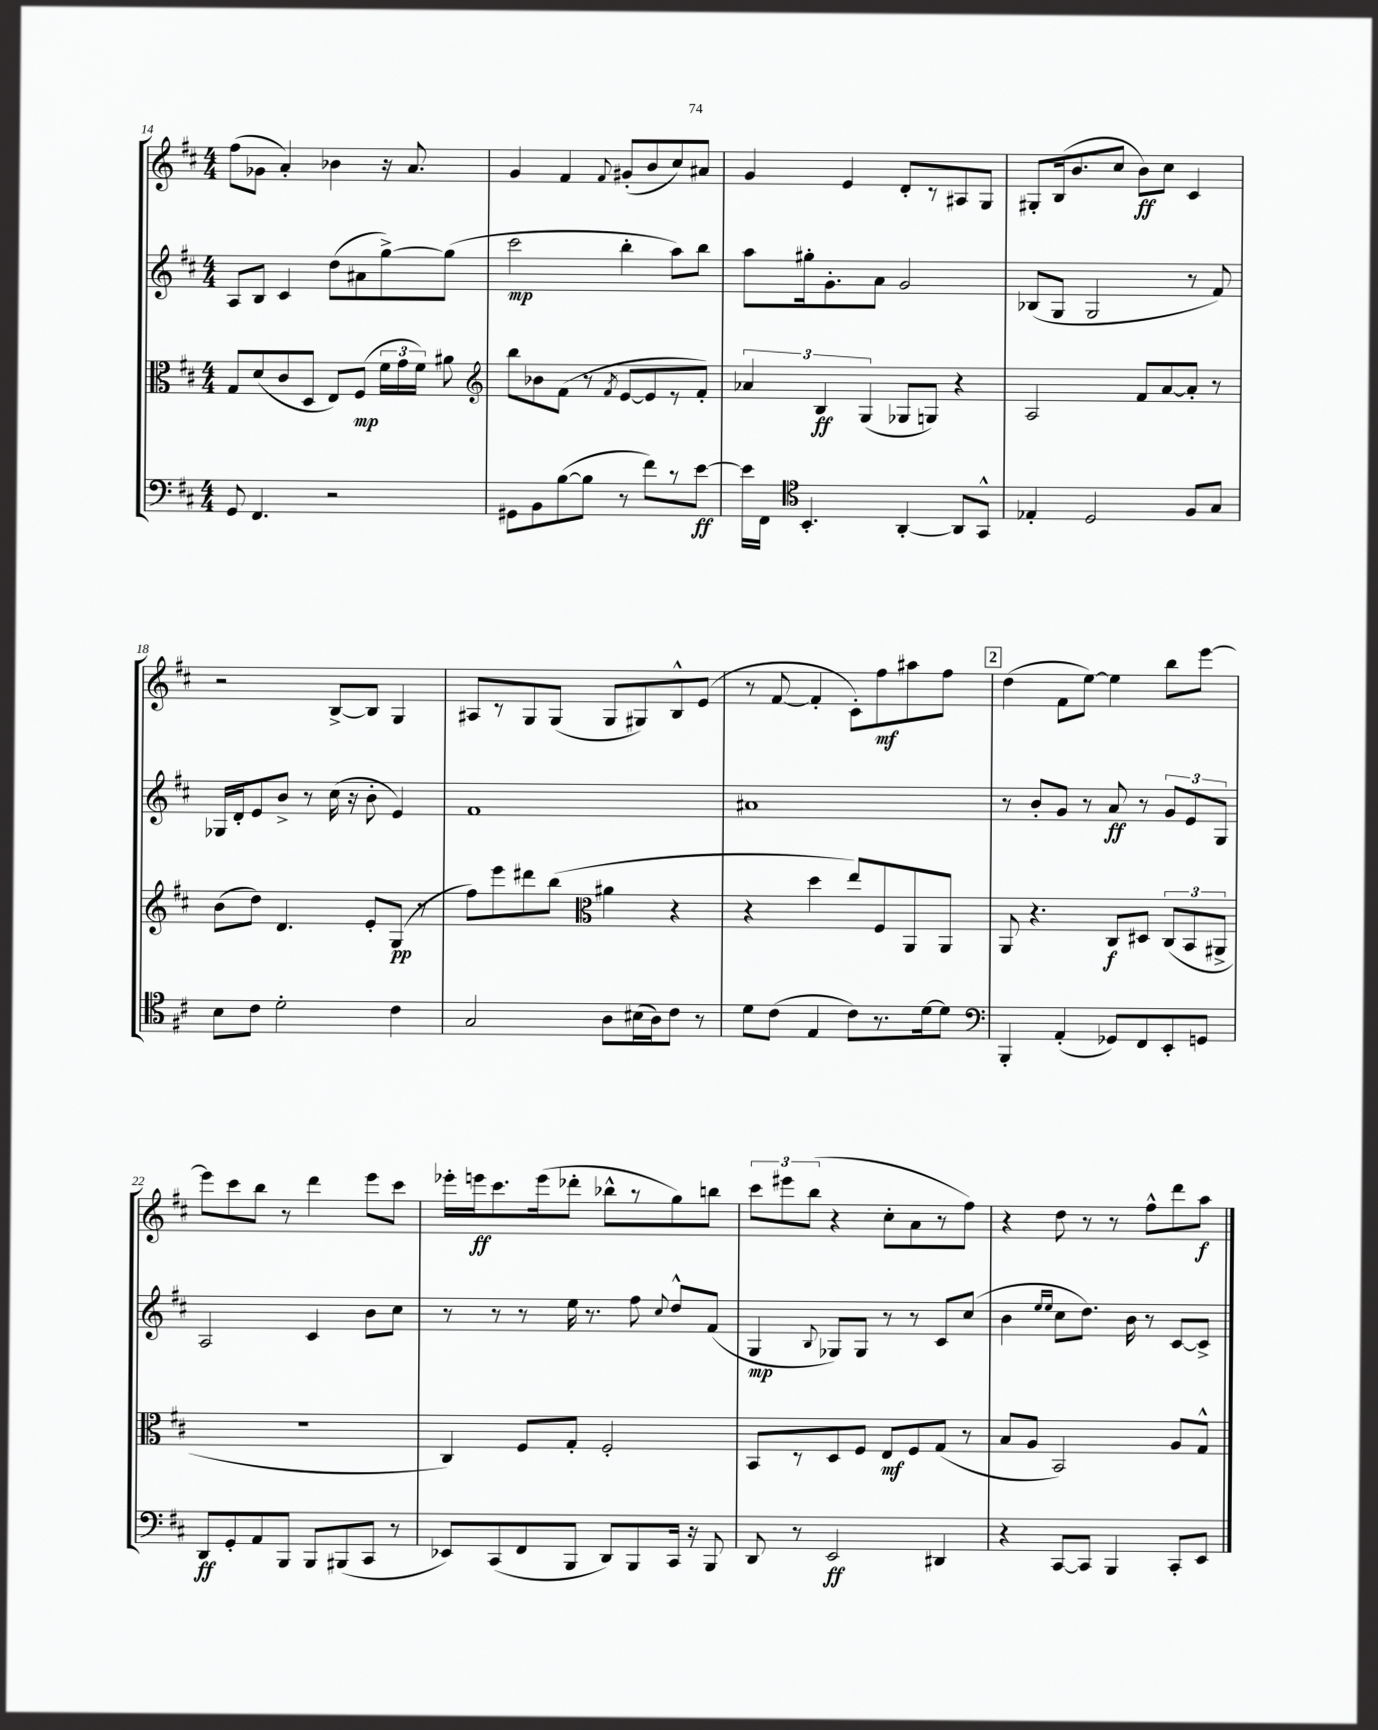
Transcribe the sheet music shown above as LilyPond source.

<<
\new StaffGroup <<
\new Staff = "s0" {
    \clef treble \key d \major \numericTimeSignature \time 4/4
    \autoBeamOff fis''8[( ges'8] a'4-.) bes'4 r16 a'8. |
    g'4 fis'4 \appoggiatura { fis'8 } gis'8[-.( b'8 cis''8) ais'8] |
    g'4 e'4 d'8[-. r8 ais8 g8] |
    gis8[-. b16( b'8. cis''8] b'8[\ff) cis''8] cis'4 |
    r2 b8[~-> b8] g4 |
    ais8[ r8 g8 g8]( g8[ gis8) b8-^ e'8]( |
    r8 fis'8~ fis'4-. cis'8[-.) fis''8\mf ais''8 fis''8] |
    \mark \markup { \box "2" } d''4( fis'8[ e''8]~) e''4 b''8[ e'''8]~ |
    e'''8[ cis'''8 b''8] r8 d'''4 e'''8[ cis'''8] |
    ees'''16[-. e'''16\ff cis'''8. e'''16( des'''8]-. bes''8[-^ r8 g''8) b''8] |
    \tuplet 3/2 { cis'''8[ eis'''8 b''8]( } r4 cis''8[-. a'8 r8 fis''8]) |
    r4 d''8 r8 r8 fis''8[-^ d'''8 a''8]\f \bar "|." |
}
\new Staff = "s1" {
    \clef treble \key d \major \numericTimeSignature \time 4/4
    \autoBeamOff a8[ b8] cis'4 d''8[( ais'8 g''8~->) g''8]( |
    cis'''2\mp b''4-. a''8[) b''8] |
    a''8[ gis''16-. g'8.-. a'8] g'2 |
    bes8[( g8] g2 r8 fis'8) |
    ges16[ d'16-. e'8 b'8]-> r8 cis''16( r16 b'8-. e'4) |
    fis'1 |
    ais'1 |
    \mark \markup { \box "2" } r8 b'8[-. g'8] r8 a'8\ff r8 \tuplet 3/2 { g'8[ e'8 g8] } |
    a2 cis'4 b'8[ cis''8] |
    r8 r8 r8 e''16 r8. fis''8 \appoggiatura { cis''8 } d''8[-^ fis'8]( |
    g4\mp \appoggiatura { b8 } ges8[) ges8] r8 r8 cis'8[ cis''8]( |
    b'4 \grace { e''16[ e''16] } cis''8[ d''8.]) b'16 r8 cis'8[~ cis'8]-> \bar "|." |
}
\new Staff = "s2" {
    \clef alto \key d \major \numericTimeSignature \time 4/4
    \autoBeamOff g8[ d'8( cis'8 d8] e8[) fis8]\mp( \tuplet 3/2 { fis'16[ g'16 fis'16]) } ais'8 |
    \clef treble b''8[ bes'8 fis'8]( r8 \acciaccatura { fis'8 } e'8[~ e'8 r8 fis'8]-.) |
    \tuplet 3/2 { aes'4 b4\ff g4( } ges8[ g8]) r4 |
    a2 fis'8[ a'8~ a'8]-. r8 |
    b'8[( d''8]) d'4. e'8[-. g8]\pp( r8 |
    fis''8[) e'''8 dis'''8 b''8]( \clef alto ais'4 r4 |
    r4 d''4 e''8[) fis8 a,8 a,8] |
    \mark \markup { \box "2" } a,8 r4. cis8[\f dis8] \tuplet 3/2 { cis8[( b,8 ais,8]-> } |
    R1 |
    cis4) fis8[ g8]-. fis2-. |
    b,8[ r8 d8 fis8] e8[\mf fis8 g8]( r8 |
    b8[ a8] b,2) a8[ g8]-^ \bar "|." |
}
\new Staff = "s3" {
    \clef bass \key d \major \numericTimeSignature \time 4/4
    \autoBeamOff g,8 fis,4. r2 |
    gis,8[ b,8 b8~( b8] r8 fis'8[) r8 e'8]~\ff |
    e'16[ fis,16] \clef tenor b,4.-. a,4~-. a,8[ g,8]-^ |
    ees4-. d2 fis8[ g8] |
    b8[ cis'8] d'2-. cis'4 |
    g2 a8[ bis16( a16) cis'8] r8 |
    d'8[ cis'8]( e4 cis'8[) r8. d'16~ d'8] |
    \mark \markup { \box "2" } \clef bass b,,4-. a,4-.( ges,8[) fis,8 e,8-. g,8] |
    d,8[\ff g,8-. a,8 b,,8] b,,8[ bis,,8( cis,8] r8 |
    ees,8[) cis,8( fis,8 b,,8] d,8[) b,,8 cis,16] r16 b,,8 |
    d,8 r8 e,2\ff dis,4 |
    r4 cis,8[~ cis,8] b,,4 cis,8[-. e,8] \bar "|." |
}
>>
>>
\layout { \context { \Score currentBarNumber = #14 } }
